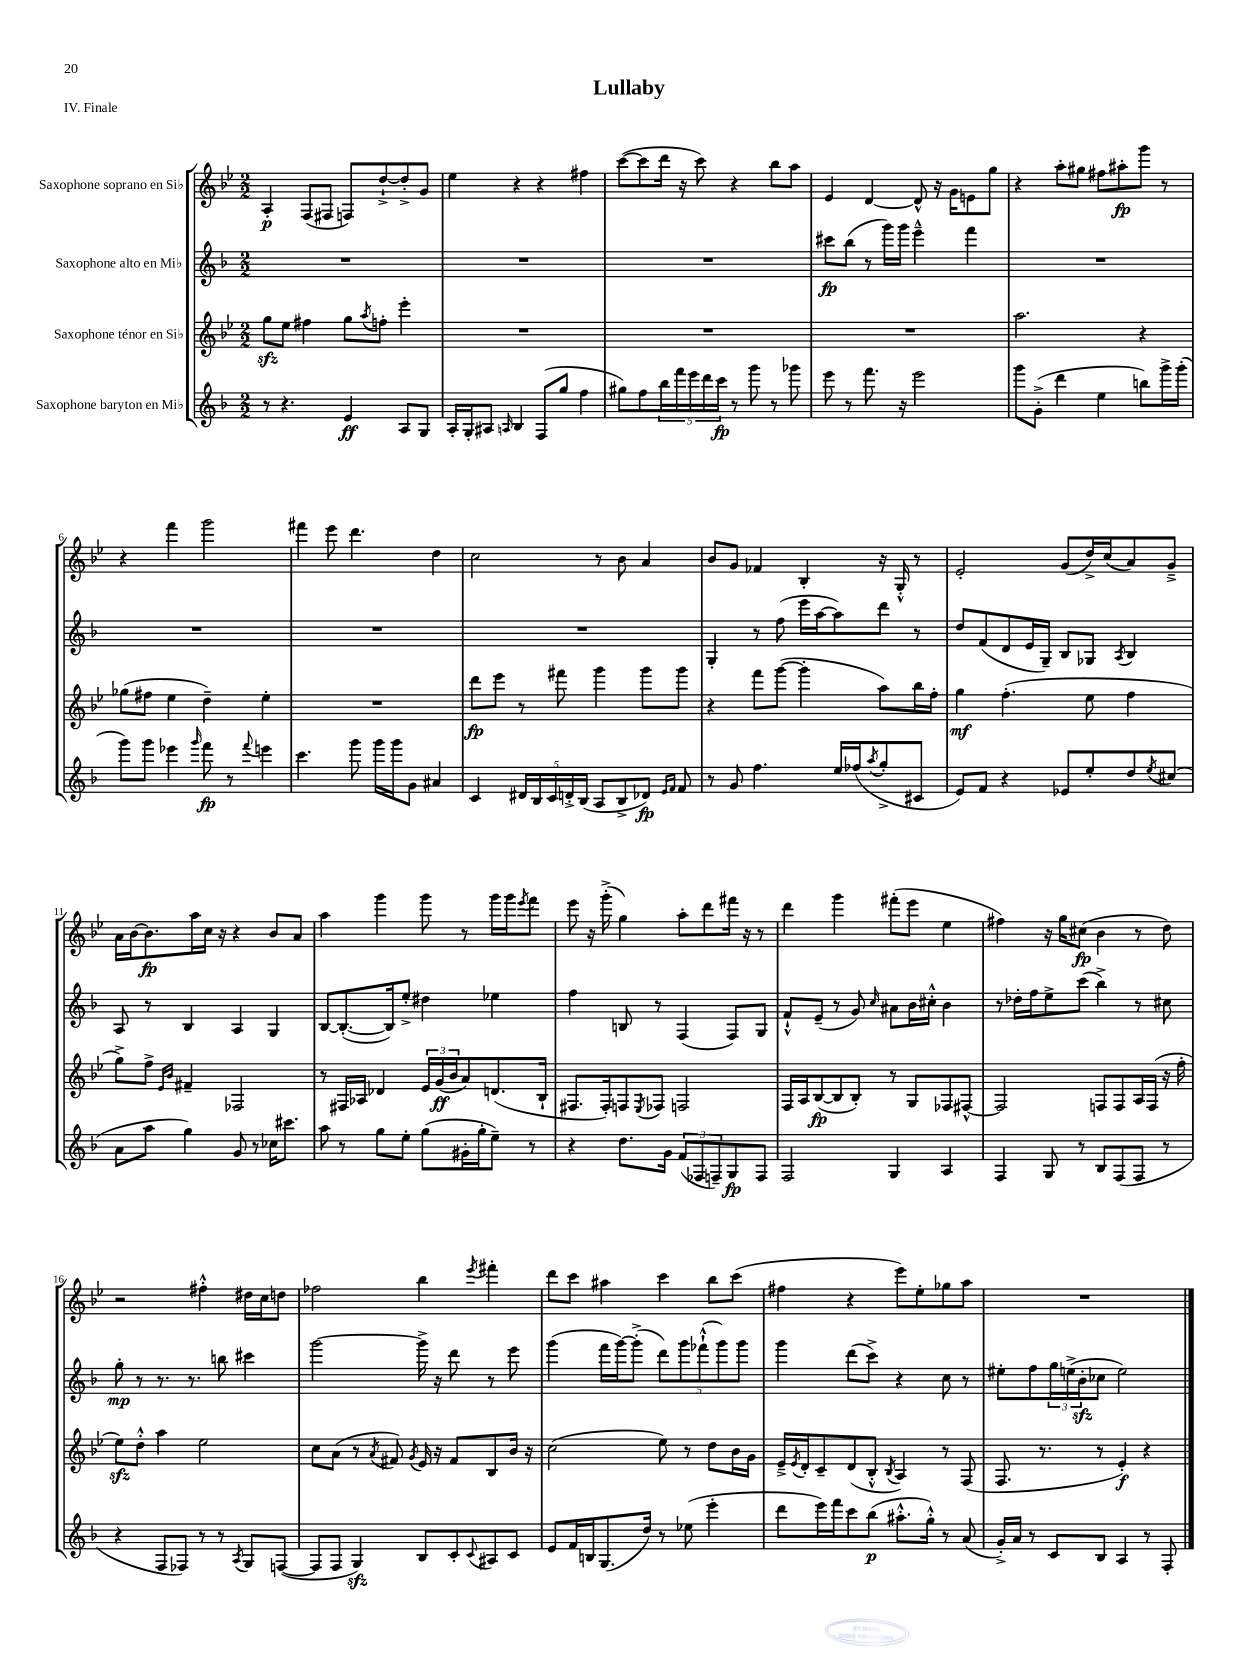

**kern	**kern	**kern	**kern
*staff4	*staff3	*staff2	*staff1
*clefG2	*clefG2	*clefG2	*clefG2
*k[b-]	*k[b-e-]	*k[b-]	*k[b-e-]
*M2/2	*M2/2	*M2/2	*M2/2
8r	8gg	1r	4A'
4.r	8ee-	.	.
.	4ff#	.	(8F
.	.	.	8F#
4e	8gg	.	8F)
.	8qaa	.	.
.	8ff'	.	[8dd`^
8A	4eee-'	.	8dd'^]
8G	.	.	8g
=	=	=	=
16A'	1r	1r	4ee-
16G'	.	.	.
8A#	.	.	.
16qqA	.	.	.
4B-	.	.	4r
(8F	.	.	4r
8gg	.	.	.
4ff	.	.	4ff#
=	=	=	=
8gg#)	1r	1r	([8ccc
8ff	.	.	8ccc]
20bb-	.	.	16ddd
20fff	.	.	.
.	.	.	16r
20eee	.	.	.
.	.	.	8ccc)
20ddd	.	.	.
20ccc	.	.	.
8r	.	.	4r
8ggg	.	.	.
8r	.	.	8bb-
8ggg-	.	.	8aa
=	=	=	=
8eee	1r	8ccc#	4e-
8r	.	(8bb-	.
8.fff	.	8r	[4d
.	.	16ggg)	.
16r	.	16ggg	.
2eee	.	4eee~^^	8d^^]
.	.	.	16r
.	.	.	16g
.	.	4fff	8e
.	.	.	8gg
=	=	=	=
8ggg	2.aa	1r	4r
(8g'^	.	.	.
4ddd	.	.	8aa'
.	.	.	8gg#
4ee	.	.	8ff#
.	.	.	8aa#'
8bb)	4r	.	8ggg
16ggg^	.	.	8r
(16ggg'	.	.	.
=	=	=	=
8ggg)	(8gg-	1r	4r
8ggg	8ff#	.	.
4eee-	4ee-	.	4fff
16qqggg	.	.	.
8fff	4dd~)	.	2ggg
8r	.	.	.
8qqfff	.	.	.
4eee	4ee-'	.	.
=	=	=	=
4.ccc	1r	1r	4fff#
.	.	.	8eee-
8ggg	.	.	4.ddd
16ggg	.	.	.
16ggg	.	.	.
8g	.	.	.
4a#	.	.	4dd
=	=	=	=
4c	8ddd	1r	2cc
.	8eee-	.	.
20d#	8r	.	.
20B-	.	.	.
20c	.	.	.
.	8fff#	.	.
20d'^	.	.	.
(20B-	.	.	.
8A	4ggg	.	8r
8B-^	.	.	8b-
8d-)	8ggg	.	4a
16qqe	.	.	.
16qqf	.	.	.
8f	8ggg	.	.
=	=	=	=
8r	4r	4G'	8b-
8g	.	.	8g
4.ff	8fff	8r	4f-
.	([8ggg	(8ff	.
.	4ggg']	16eee	4B-'
.	.	[16aa	.
16ee	.	8aa])	.
(16ff-	.	.	.
8qaa	.	.	.
8gg'^	8aa)	8ddd	16r
.	.	.	16G'^^
8c#	16bb-	8r	8r
.	16ff'	.	.
=	=	=	=
8e)	4gg	8dd	2e-'
8f	.	(8f	.
4r	(4.ff'	8d	.
.	.	16e	.
.	.	16G~)	.
8e-	.	8B-	(8g
8ee'	8ee-	8G-	16dd^)
.	.	.	(16cc
.	.	8qA	.
8dd	4ff	4B-	8a)
8qee	.	.	.
(8cc#	.	.	8g~^
=	=	=	=
8a	8gg^)	8A	16a
.	.	.	[16b-
8aa	8ff^	8r	8.b-]
.	16qqe-	.	.
.	16qqb-	.	.
4gg)	4f#~	4B-	.
.	.	.	16aa
.	.	.	16cc
.	.	.	16r
8g	2F-	4A	4r
8r	.	.	.
16cc-	.	4G	8b-
8.ccc#	.	.	.
.	.	.	8a
=	=	=	=
8aa	8r	[8B-	4aa
8r	16F#	(8.B-'_	.
.	16A-	.	.
8gg	4d-	.	4ggg
.	.	16B-])	.
8ee'	.	8ee'^	.
(8gg	24e-	4dd#	8ggg
.	(24g	.	.
.	24b-	.	.
16g#'	8a)	.	8r
16gg'	.	.	.
8ee~)	(8.d	4ee-	16ggg
.	.	.	16ggg
.	.	.	8qeee-
8r	.	.	8fff
.	16B-`	.	.
=	=	=	=
4r	8.F#	4ff	8eee-
.	.	.	16r
.	16F#')	.	(16ggg'^
8.dd	8F	8B	4gg)
.	8qE-	.	.
.	8F-	8r	.
16g	.	.	.
(12f	2F	(4F	8aa'
12F-	.	.	.
.	.	.	8ddd
12F~)	.	.	.
8G	.	8F)	16fff#
.	.	.	16r
8F	.	8G	8r
=	=	=	=
2F	16F	8f`^^	4ddd
.	16A	.	.
.	([8B-	(8e~	.
.	8B-]	8r	4ggg
.	8B-')	8g)	.
.	.	16qqcc	.
4G	8r	8a#	(8fff#'
.	8G	16b-	8eee-
.	.	16cc#'^^	.
4A	8F-	4b-	4ee-
.	[8F#^^	.	.
=	=	=	=
4F	2F#]	8r	4ff#)
.	.	16dd-'	.
.	.	16ff	.
8G	.	8ee^	16r
.	.	.	16gg
8r	.	(8ccc	(8cc#
8B-	8F	4bb-^)	4b-
(8F	8F	.	.
8F	16A	8r	8r
.	(16F	.	.
8r	16r	8cc#	8dd)
.	16ff'	.	.
=	=	=	=
4r	8ee-)	8gg'	2r
.	8dd'^^	8r	.
8F	4aa	8.r	.
8F-)	.	.	.
.	.	8.r	.
8r	2ee-	.	4ff#'^^
8r	.	8bb	.
8qA	.	.	.
8G	.	4ccc#	16dd#
.	.	.	16cc
([8F	.	.	8dd
=	=	=	=
8F]	8cc	[2ggg	2ff-
8F	(8a	.	.
4G)	8r	.	.
.	8qa	.	.
.	8f#)	.	.
.	8qg	.	.
8B-	16e-	16ggg^]	4bb-
.	16r	16r	.
8c'	8f#	8ddd	.
8qqc	.	.	8qeee-
8A#	8B-	8r	4fff#'
8c	16b-	8eee	.
.	16r	.	.
=	=	=	=
8e	(2cc	(4ggg	8ddd
16f	.	.	8ccc
16B	.	.	.
(8.G	.	16fff	4aa#
.	.	[16ggg)	.
.	.	(8ggg'^]	.
16dd)	.	.	.
8r	8ee-)	10ddd)	4ccc
.	.	10ggg	.
(8ee-	8r	.	.
.	.	(10fff-`^^	.
4eee'	8dd	.	8bb-
.	.	10ggg)	.
.	16b-	.	(8ccc
.	.	10ggg	.
.	16g	.	.
=	=	=	=
8ddd	16e-~^	4ggg	4ff#
.	8qe-	.	.
.	16d'	.	.
16eee)	8c~	.	.
16fff	.	.	.
8ccc	(8d	(8ddd	4r
(8bb-	8B-'^^	8ccc^)	.
.	8qB-	.	.
8.aa#'^^	4A)	4r	8eee-)
.	.	.	8ee-'
16gg'^^)	.	.	.
8r	8r	8cc	8gg-
(8a	(8F	8r	8aa
=	=	=	=
16g'^)	8.F	8ee#'	1r
16a	.	.	.
8r	.	8ff	.
.	8.r	.	.
8c	.	24gg	.
.	.	(24ee^	.
.	.	24b-'	.
8B-	8r	8cc-	.
4A	4e-')	2ee)	.
8r	4r	.	.
8F'	.	.	.
==	==	==	==
*-	*-	*-	*-
